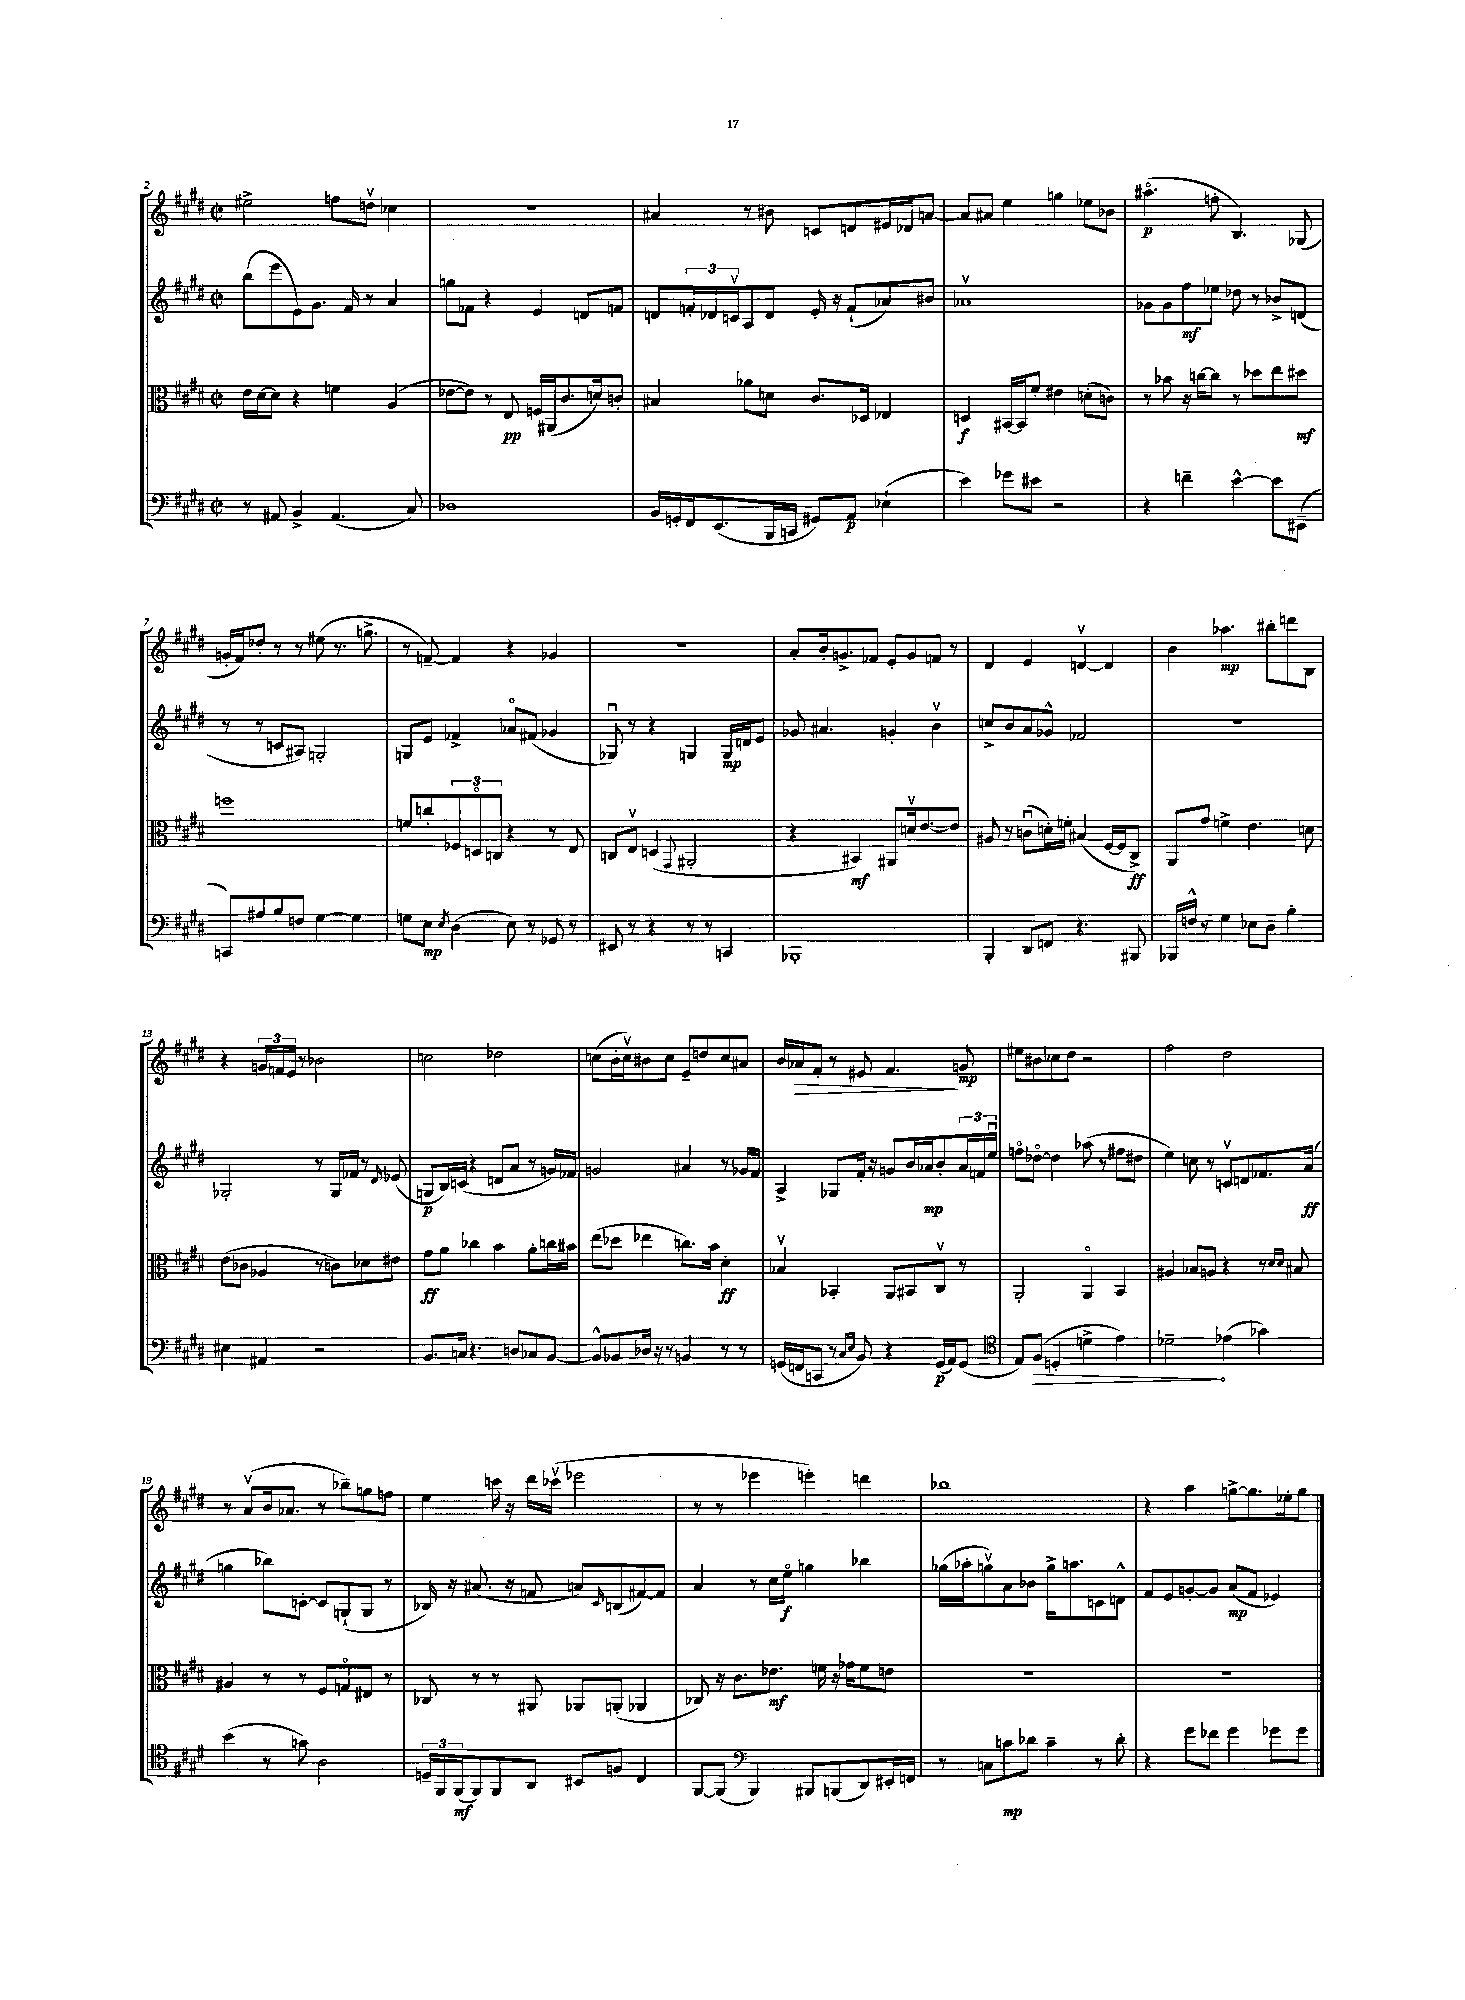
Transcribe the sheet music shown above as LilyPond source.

<<
\new StaffGroup <<
\new Staff = "s0" {
    \clef treble \key e \major \defaultTimeSignature \time 2/2
    eis''2-> f''8 d''8\upbow ces''4 |
    r1 |
    ais'4 r8 bis'8 c'8 d'8 eis'16 des'16 a'8~ |
    a'8 ais'8 e''4 g''4 ees''8 bes'8 |
    ais''4.\flageolet\p( f''8-. b4.) ges8( |
    g'16-. fis'16) des''8-. r8 r8 eis''8( r8. g''8.-> |
    r8 f'8~--) f'4 r4 ges'4 |
    r1 |
    a'8-. b'16-. g'8.-> fes'8 e'8-. g'8 f'8 r8 |
    dis'4 e'4 d'4~\upbow d'4 |
    b'4 aes''4.\mp bis''8-. d'''8 b8 |
    r4 \tuplet 3/2 { g'16 f'16 e'16 } r8 bes'2 |
    c''2 des''2 |
    c''8( b'16-. c''16\upbow) bis'8 c''8 e'8-- d''8 c''8 ais'8 |
    b'16 aes'16\> fis'8-. r8 eis'8 fis'4.\! g'8\mp |
    eis''8 bis'8 ces''8 dis''8 r2 |
    fis''2 dis''2 |
    r8 a'8\upbow( b'16 aes'8. r8 bes''8--) g''8 f''8 |
    e''4 c'''16 r16 dis'''16 ces'''16\upbow( ees'''2 |
    r8 r8 ees'''4 e'''4-.) d'''4 |
    bes''1 |
    r4 a''4 g''8~-> g''8. ees''16-. g''8 \bar "|." |
}
\new Staff = "s1" {
    \clef treble \key e \major \defaultTimeSignature \time 2/2
    b''8( e'''8 e'8) gis'8. fis'16 r8 a'4 |
    g''8 fes'8 r4 e'4 d'8 f'8 |
    d'8 \tuplet 3/2 { f'16-. des'16 c'16\upbow } a8 des'8 e'16-. r16 f'8-!( aes'8) bis'8 |
    aes'1\upbow |
    ges'8 ges'8 fis''8\mf ees''8 des''8 r8 bes'8-> d'8( |
    r8 r8 c'8 ais8) g2-. |
    g8 e'8 fes'4-> aes'8\flageolet fis'8( ges'4 |
    ges8\downbow) r8 r4 g4 g16\mp d'16 e'8 |
    ges'8 ais'4. g'4-. b'4\upbow |
    c''8-> b'8 a'8 ges'8-^ fes'2 |
    R1 |
    ges2-. r8 ges16 fes'16 r8 \grace { dis'16 } ees'8( |
    g8\p b16) c'16( r4 d'8 a'8 r8 g'16) fes'16 |
    g'2 ais'4 r8 ges'16 fis'16 |
    a4-> ges8 fis'16-. r16 g'8 b'16 aes'16\mp b'8-. \tuplet 3/2 { aes'16 f'16 e''16\downbow } |
    f''8\flageolet des''8~\flageolet des''4 aes''8( r8 fis''8 dis''8 |
    e''4) c''8 r8 c'8\upbow d'8 fes'8. a'16\ff( |
    g''4 bes''8) c'8~-. c'8 g8-!( g8 r8 |
    bes16) r16 ais'8.( r16 f'8 a'8) \grace { cis'16 } b8( fis'8~) fis'8 |
    a'4 r8 cis''16 e''16\flageolet\f g''4 bes''4 |
    ges''16( aes''16-. g''8\upbow) a'8 bes'8 g''16-> a''8. c'8 d'8-^ |
    fis'8 e'8 g'8~-. g'8 a'8\mp( fis'8 ees'4) \bar "|." |
}
\new Staff = "s2" {
    \clef alto \key e \major \defaultTimeSignature \time 2/2
    e'16 dis'16~ dis'8 r4 f'4 a4( |
    ees'8~ ees'8) r8 e8\pp f16 ais,16( cis'8. d'16) c'8-. |
    bis4 aes'8 d'8 cis'8. des16 ees4 |
    d4\f bis,16~ bis,16 fis'8-. eis'4 d'8-.( c'8) |
    r8 bes'8 r16 c''16~ c''8 r8 des''8 e''8 dis''8\mf |
    f''1 |
    f'8 c''8-. \tuplet 3/2 { fes8 d8\flageolet c8 } r4 r8 e8 |
    c8 e8\upbow d4( \appoggiatura { gis,8 } ais,2-. |
    r4 bis,4\mf) ais,8 d'16\upbow e'8.~ e'8 |
    ais8 r8 c'8\downbow( d'16-.) f'16-. bis4( fis16~ fis16 cis8->\ff) |
    a,8 gis'8 f'4-> e'4. d'8 |
    e'8( ces'8 aes4 r8 c'8) des'8 eis'8 |
    gis'8\ff a'8 ces''4 b'4 a'8-. c''16 bis'16 |
    e''8( des''8 ees''4 c''8.) b'16 dis'4-.\ff |
    bes4\upbow bes,4-. a,8 bis,8 cis8\upbow r8 |
    a,2-. a,4\flageolet b,4 |
    ais4 bes8 a8 r4 r8 \grace { dis'16 dis'16 } bis8 |
    ais4 r8 r8 fis8 g8\flageolet eis8 r8 |
    ces8 r8 r8 ais,8 aes,8 a,8-.( aes,4 |
    ces8) r16 cis'8. ees'8.\mf f'16 r16 ges'16 f'8 e'8 |
    R1 |
    R1 \bar "|." |
}
\new Staff = "s3" {
    \clef bass \key e \major \defaultTimeSignature \time 2/2
    r8 ais,8 b,4-> ais,4.( cis8) |
    des1 |
    b,16 g,16-. fis,16 e,8.( b,,16 c,16 gis,8) a,8\p ees4-!( |
    e'4) ges'8 eis'8 r2 |
    r4 f'4-- e'4~-^ e'8 eis,8--( |
    c,8) ais8 b8 f8 gis4~ gis4 |
    g8 e8\mp \acciaccatura { e8 } dis4( e8) r8 ges,8 r8 |
    eis,8 r8 r4 r8 r8 c,4 |
    bes,,1-. |
    b,,4-. dis,8 f,8 r4. bis,,8 |
    bes,,16 f16-^ r8 gis4 ees8 dis8 b4-. |
    eis4 ais,4 r2 |
    b,8. c16 r4. d8 ces8 b,8~ |
    b,8-^ bes,8 des16 r16 r8 b,4 r8 r8 |
    g,16( f,16 c,8 r8 \grace { cis16 e16 } b,8) r4 g,16\p( a,16) g,8( |
    \clef tenor e8) \once \override Hairpin.circled-tip = ##t fis8\>( d4-. d'4-> e'4) |
    des'2--\! ees'4( ges'4) |
    b'4( r8 g'8) a2 |
    \tuplet 3/2 { d16-- fis,16 fis,16\mf( } fis,8) fis,8 a,8 bis,8 f8 cis4 |
    fis,8~ fis,8( \clef bass b,,4) bis,,8 b,,8( dis,8) eis,16-. f,16 |
    r8 c8 c'8\mp des'8 c'4-- r8 des'8-. |
    r4 gis'8 fes'8 gis'4 ges'8 ges'8 \bar "|." |
}
>>
>>
\layout { \context { \Score currentBarNumber = #2 } }
